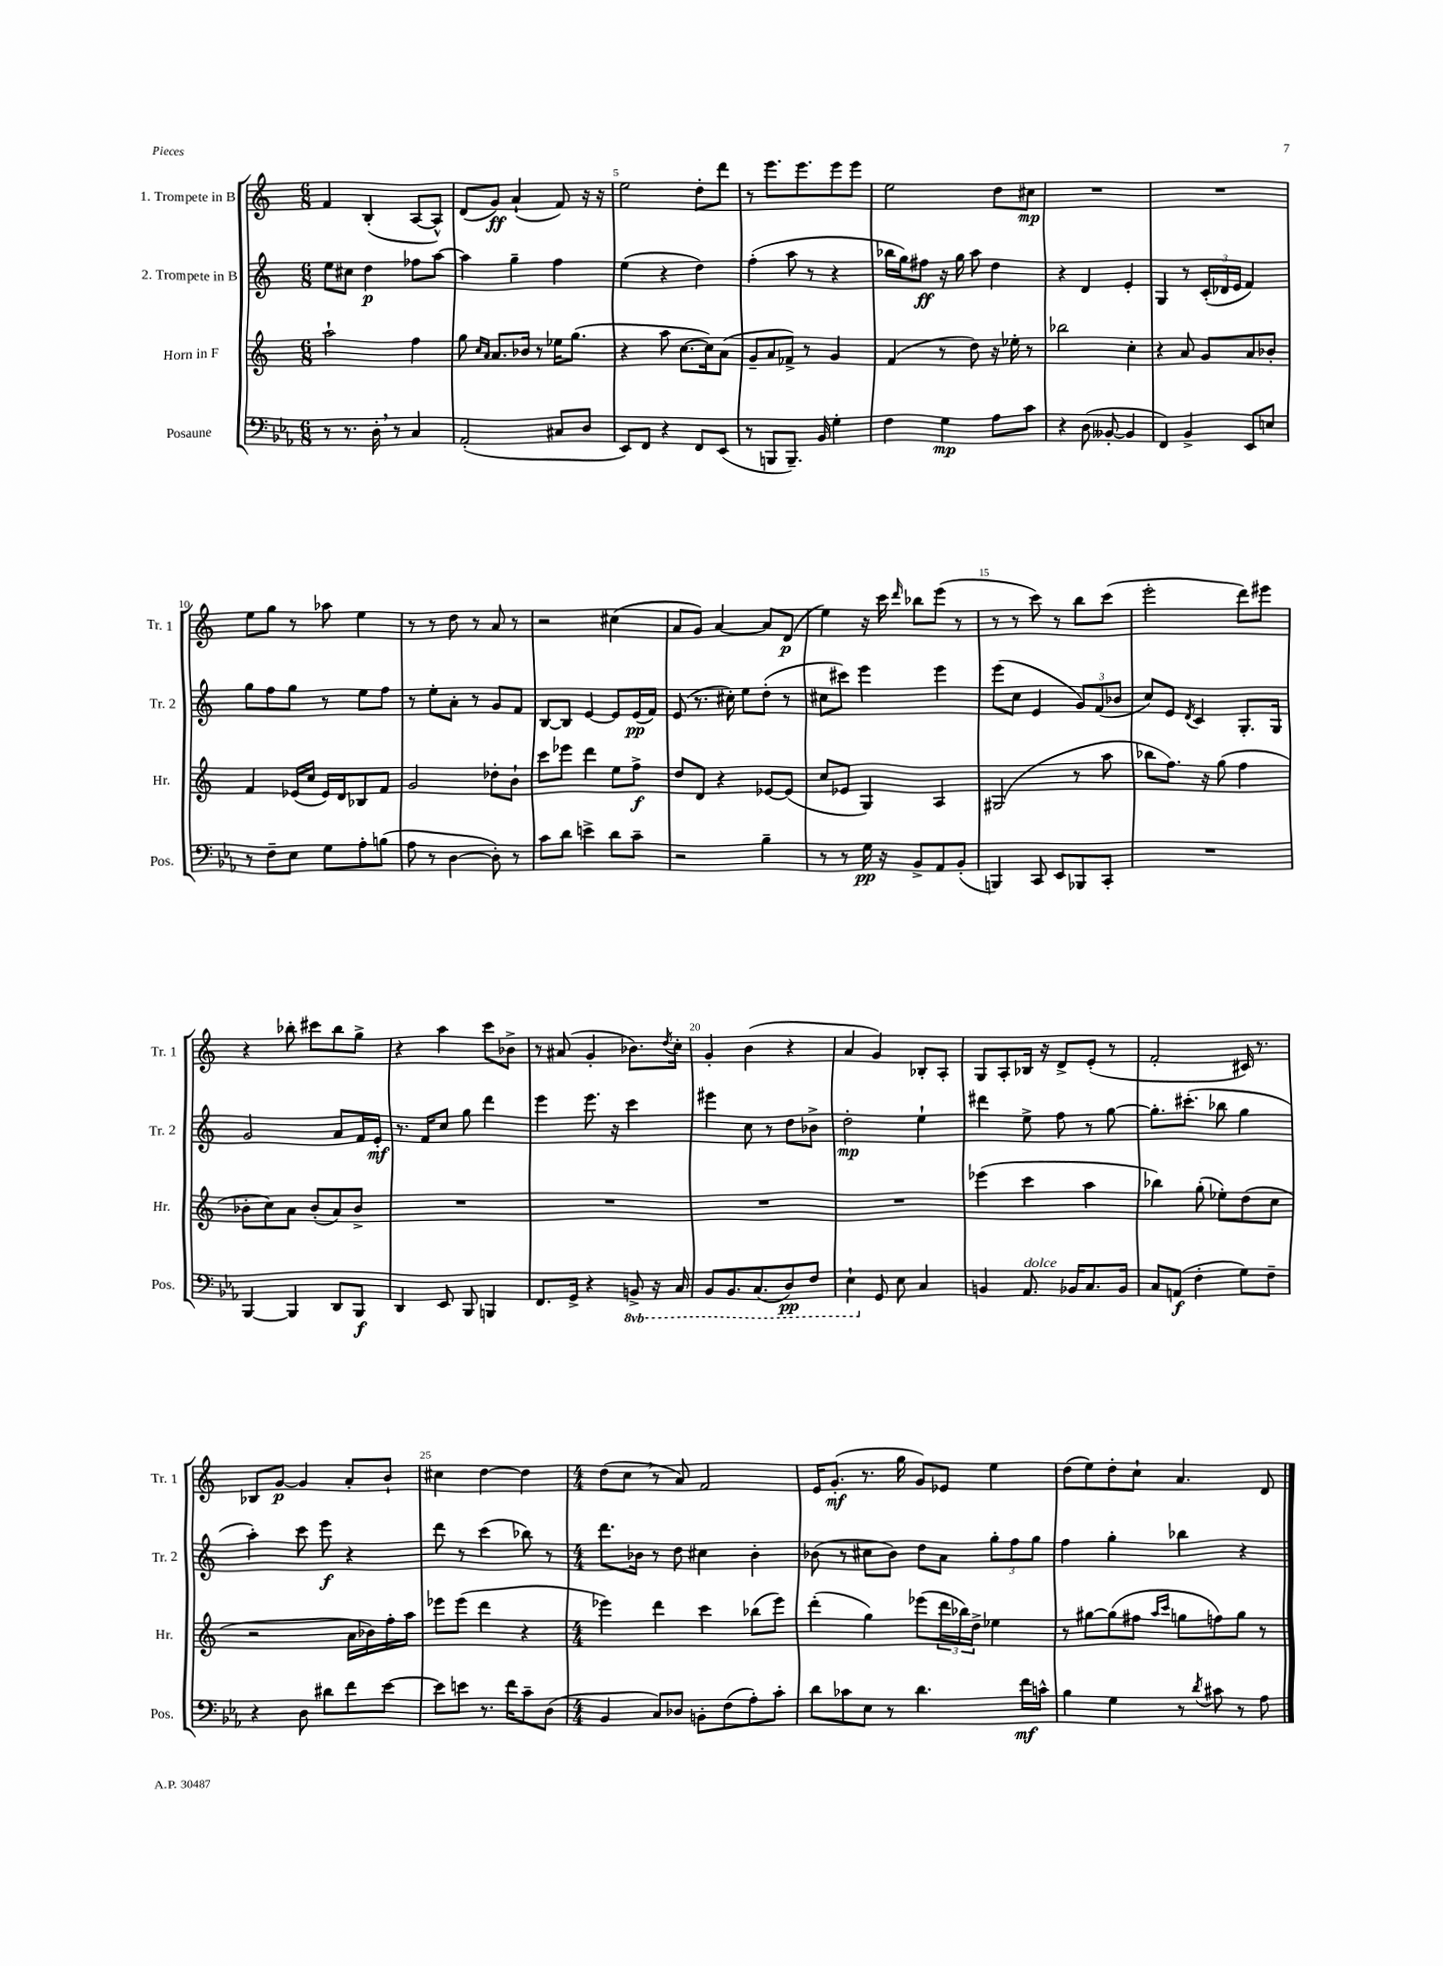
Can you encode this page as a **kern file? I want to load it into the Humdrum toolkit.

**kern	**dynam	**kern	**dynam	**kern	**dynam	**kern	**dynam
*part4	*part4	*part3	*part3	*part2	*part2	*part1	*part1
*staff4	*staff4	*staff3	*staff3	*staff2	*staff2	*staff1	*staff1
*I"Posaune	*	*I"Horn in F	*	*I"2. Trompete in B	*	*I"1. Trompete in B	*
*I'Pos.	*	*I'Hr.	*	*I'Tr. 2	*	*I'Tr. 1	*
*clefF4	*	*clefG2	*	*clefG2	*	*clefG2	*
*k[b-e-a-]	*	*k[]	*	*k[]	*	*k[]	*
*M6/8	*	*M6/8	*	*M6/8	*	*M6/8	*
=3	=3	=3	=3	=3	=3	=3	=3
8r	.	2aa`\	.	8ee\L	.	4f/	.
8.r	.	.	.	8cc#X\J	.	.	.
.	.	.	.	4dd\	p	(4B'/	.
16D',\	.	.	.	.	.	.	.
8r	.	.	.	.	.	.	.
4C/	.	4ff\	.	8ff-X\L	.	[8A/L	.
.	.	.	.	[8aa\J	.	8A^^/J])	.
=4	=4	=4	=4	=4	=4	=4	=4
(2AA-'/	.	8gg\	.	4aa\]	.	(8d/L	.
.	.	16qqcc/LL	.	.	.	.	.
.	.	16qqa/JJ	.	.	.	.	.
.	.	8.a/L	.	.	.	8g/J)	ff
.	.	.	.	4gg~\	.	(4a`/	.
.	.	16b-X/Jk	.	.	.	.	.
.	.	8r	.	.	.	.	.
8C#X/L	.	16ee-X\KL	.	4ff\	.	8f/)	.
.	.	(8.gg\J	.	.	.	.	.
8D/J	.	.	.	.	.	16r	.
.	.	.	.	.	.	16r	.
=5	=5	=5	=5	=5	=5	=5	=5
8EE-/L)	.	4r	.	(4ee\	.	2ee\	.
8FF/J	.	.	.	.	.	.	.
4r	.	8aa\	.	4r	.	.	.
.	.	[8.cc\L	.	.	.	.	.
8FF/L	.	.	.	4dd\)	.	8dd'\L	.
.	.	16cc\k])	.	.	.	.	.
(8EE-/J	.	(8a\J	.	.	.	8ddd\J	.
=6	=6	=6	=6	=6	=6	=6	=6
8r	.	8g~/L	.	(4ff'\	.	8r	.
8BBBn/L	.	8a/	.	.	.	8.eee\L	.
8.BBB~/J)	.	8f-X^/J)	.	8aa\	.	.	.
.	.	.	.	.	.	8.eee\	.
.	.	8r	.	8r	.	.	.
16BB-/	.	.	.	.	.	.	.
4G'\	.	4g/	.	4r	.	8eee\	.
.	.	.	.	.	.	8eee\J	.
=7	=7	=7	=7	=7	=7	=7	=7
4F\	.	(4f/	.	16bb-X\LL	.	2ee\	.
.	.	.	.	16gg\J)	.	.	.
.	.	.	.	8ff#X\J	ff	.	.
4G\	mp	8r	.	16r	.	.	.
.	.	.	.	16gg\	.	.	.
.	.	8dd\)	.	8aa\	.	.	.
8A-\L	.	16r	.	4dd\	.	8dd\L	.
.	.	16ee-X'\	.	.	.	.	.
8c\J	.	8r	.	.	.	8cc#X\J	mp
=8	=8	=8	=8	=8	=8	=8	=8
4r	.	2bb-X\	.	4r	.	2.r	.
(8D\	.	.	.	4d/	.	.	.
[8BB--X'/	.	.	.	.	.	.	.
4BB--/]	.	4cc'\	.	4e'/	.	.	.
=9	=9	=9	=9	=9	=9	=9	=9
4FF/)	.	4r	.	4G/	.	2.r	.
4BB-^/	.	8a/	.	8r	.	.	.
.	.	8g/L	.	(24c'/LL	.	.	.
.	.	.	.	24d-X/	.	.	.
.	.	.	.	24e/JJ	.	.	.
8EE-/L	.	8a/	.	4f/)	.	.	.
8En/J	.	8b-X'/J	.	.	.	.	.
!!LO:LB:g=z
=10	=10	=10	=10	=10	=10	=10	=10
8r	.	4f/	.	8gg\L	.	8ee\L	.
8F~\L	.	.	.	8ff\	.	8gg\J	.
8E-\J	.	(16e-X/LL	.	8gg\J	.	8r	.
.	.	16cc/JJ	.	.	.	.	.
8G\L	.	16e-/LL)	.	8r	.	8aa-X\	.
.	.	16d/J	.	.	.	.	.
8A-'\	.	8B-X/	.	8ee\L	.	4ee\	.
(8Bn\J	.	8f/J	.	8ff\J	.	.	.
=11	=11	=11	=11	=11	=11	=11	=11
8A-\	.	2g/	.	8r	.	8r	.
8r	.	.	.	8ee'\L	.	8r	.
[4D\	.	.	.	8a'\J	.	8dd\	.
.	.	.	.	8r	.	8r	.
8D'\])	.	8dd-X'\L	.	8g/L	.	8a/	.
8r	.	8b`\J	.	8f/J	.	8r	.
=12	=12	=12	=12	=12	=12	=12	=12
8c\L	.	8ccc\L	.	[8B/L	.	2r	.
8d\J	.	8eee-X\J	.	8B/J]	.	.	.
4en^\	.	4ddd\	.	[4e/	.	.	.
8d\L	.	8ee\L	.	8e/L]	.	(4cc#X\	.
8c~\J	.	8ff^\J	f	(16e/L	pp	.	.
.	.	.	.	16f/JJ)	.	.	.
=13	=13	=13	=13	=13	=13	=13	=13
2r	.	8dd/L	.	(8e/	.	8a/L	.
.	.	8d/J	.	8.r	.	8g/J)	.
.	.	4r	.	.	.	[4a/	.
.	.	.	.	16cc#X'\)	.	.	.
.	.	.	.	8ee\L	.	.	.
4B-~\	.	[8e-X/L	.	(8dd'\J	.	8a/L]	.
.	.	(8e-/J]	.	8r	.	(8d/J	p
=14	=14	=14	=14	=14	=14	=14	=14
8r	.	8cc/L	.	8cc#X\L	.	4ee\)	.
8r	.	8e-X/J	.	8ccc#X\J)	.	.	.
16G\	pp	4G/)	.	4eee\	.	16r	.
16r	.	.	.	.	.	16ccc\	.
.	.	.	.	.	.	16qqddd/	.
8BB-^/L	.	.	.	.	.	8bb-X\L	.
8AA-/	.	4A/	.	4eee\	.	(8eee\J	.
(8BB-'/J	.	.	.	.	.	8r	.
=15	=15	=15	=15	=15	=15	=15	=15
4BBBn/)	.	(2G#X/	.	(8eee\L	.	8r	.
.	.	.	.	8cc\J	.	8r	.
8CC/	.	.	.	4e/	.	8ccc\)	.
8EE-/L	.	.	.	.	.	8r	.
8BBB-X/	.	8r	.	12g/L)	.	8bb\L	.
.	.	.	.	(12f/	.	.	.
8CC'/J	.	8aa\	.	.	.	(8ccc\J	.
.	.	.	.	12b-X/J	.	.	.
=16	=16	=16	=16	=16	=16	=16	=16
2.r	.	8bb-X\L	.	8cc/L)	.	2eee'\	.
.	.	8.ff\J)	.	8e/J	.	.	.
.	.	.	.	8qd/	.	.	.
.	.	.	.	4c/	.	.	.
.	.	16r	.	.	.	.	.
.	.	(8gg\	.	.	.	.	.
.	.	4ff\	.	8.G'/L	.	8ddd\L)	.
.	.	.	.	.	.	8eee#X\J	.
.	.	.	.	16G/Jk	.	.	.
!!LO:LB:g=z
=17	=17	=17	=17	=17	=17	=17	=17
[4BBB-/	.	8b-X'\L	.	2g/	.	4r	.
.	.	8cc\)	.	.	.	.	.
4BBB-/]	.	8a\J	.	.	.	8bb-X'\	.
.	.	(8b-'/L	.	.	.	8ccc#X\L	.
8DD/L	.	8a/)	.	8a/L	.	8bb-\	.
8BBB-/J	f	8b-^/J	.	16f/L	.	8gg^\J	.
.	.	.	.	16e'/JJ	mf	.	.
=18	=18	=18	=18	=18	=18	=18	=18
4DD/	.	2.r	.	8.r	.	4r	.
.	.	.	.	16f/KL	.	.	.
8EE-/	.	.	.	8cc/J	.	4aa\	.
8BBB-/	.	.	.	8gg\	.	.	.
4BBBn/	.	.	.	4ddd\	.	8ccc\L	.
.	.	.	.	.	.	8b-X^\J	.
=19	=19	=19	=19	=19	=19	=19	=19
8.FF/L	.	2.r	.	4eee\	.	8r	.
.	.	.	.	.	.	(8a#X/	.
16GG^/Jk	.	.	.	.	.	.	.
4r	.	.	.	8.eee\	.	4g'/	.
.	.	.	.	16r	.	.	.
*8ba	*	*	*	*	*	*	*
8BBBn^/	.	.	.	4ccc\	.	8.b-X\L)	.
16r	.	.	.	.	.	.	.
.	.	.	.	.	.	8qdd/	.
16CC/	.	.	.	.	.	16cc'\Jk	.
=20	=20	=20	=20	=20	=20	=20	=20
8BBB-/L	.	2.r	.	4eee#X\	.	4g'/	.
8.BBB-/	.	.	.	.	.	.	.
.	.	.	.	8cc\	.	(4b\	.
(8.CC/	.	.	.	.	.	.	.
.	.	.	.	8r	.	.	.
8DD/)	pp	.	.	8dd\L	.	4r	.
8FF/J	.	.	.	8b-X^\J	.	.	.
=21	=21	=21	=21	=21	=21	=21	=21
4EE-`\	.	2.r	.	2dd'\	mp	4a/	.
*X8ba	*	*	*	*	*	*	*
8GG/	.	.	.	.	.	4g/)	.
8E-\	.	.	.	.	.	.	.
4C/	.	.	.	4ee`\	.	8B-X'/L	.
.	.	.	.	.	.	8A'/J	.
=22	=22	=22	=22	=22	=22	=22	=22
4BBn/	.	(4eee-X\	.	4ddd#X\	.	8G/L	.
.	.	.	.	.	.	8A'/	.
!LO:TX:a:i:t=dolce	!	!	!	!	!	!	!
8.AA-/	.	4ccc\	.	8ee^\	.	16B-X/Jk	.
.	.	.	.	.	.	16r	.
.	.	.	.	8ff\	.	8d^/L	.
16BB-X/KL	.	.	.	.	.	.	.
8.C/	.	4aa\	.	8r	.	(8e'/J	.
.	.	.	.	[8gg\	.	8r	.
16BB-/Jk	.	.	.	.	.	.	.
=23	=23	=23	=23	=23	=23	=23	=23
8C/L	.	4bb-X\)	.	8.gg'\L]	.	2f'/	.
(8AAn/J	f	.	.	.	.	.	.
.	.	.	.	(8.ccc#X'\J	.	.	.
4F'\	.	(8gg'\	.	.	.	.	.
.	.	8ee-X'\L)	.	8bb-X\	.	.	.
8G\L)	.	(8dd\	.	4gg\	.	16c#X/)	.
.	.	.	.	.	.	8.r	.
8F~\J	.	8cc\J	.	.	.	.	.
!!LO:LB:g=z
=24	=24	=24	=24	=24	=24	=24	=24
4r	.	2r	.	4aa'\)	.	8B-X/L	.
.	.	.	.	.	.	[8g/J	p
8D\	.	.	.	8ccc\	.	4g/]	.
8d#X\L	.	.	.	8eee\	f	.	.
8f\	.	16a\LL	.	4r	.	8a'/L	.
.	.	16b-X\)	.	.	.	.	.
[8e-\J	.	16ff'\	.	.	.	8b`/J	.
.	.	16aa\JJ	.	.	.	.	.
=25	=25	=25	=25	=25	=25	=25	=25
8e-\L]	.	8eee-X\L	.	8ddd\	.	4cc#X\	.
8en\J	.	(8eee-\J	.	8r	.	.	.
8.r	.	4ddd\	.	(4ccc\	.	[4dd\	.
16f\KL	.	.	.	.	.	.	.
8c~\	.	4r	.	8bb-X\)	.	4dd\]	.
(8D\J	.	.	.	8r	.	.	.
=26	=26	=26	=26	=26	=26	=26	=26
*M4/4	*	*M4/4	*	*M4/4	*	*M4/4	*
4BB-/	.	4eee-X\)	.	8.ddd\L	.	(8dd\L	.
.	.	.	.	.	.	8cc,\J	.
.	.	.	.	16b-X\Jk	.	.	.
8C/L)	.	4ddd\	.	8r	.	8r	.
8D-X/J	.	.	.	8dd\	.	8a/)	.
8BBn'\L	.	4ccc\	.	4cc#X\	.	2f/	.
(8F\	.	.	.	.	.	.	.
8A-'\)	.	(8bb-X\L	.	4b-'\	.	.	.
8c'\J	.	8eee-\J)	.	.	.	.	.
=27	=27	=27	=27	=27	=27	=27	=27
8d\L	.	(4ddd'\	.	(8b-X\	.	16e/KL	.
.	.	.	.	.	.	(8.g'/J	mf
8c-X\	.	.	.	8r	.	.	.
8E-\J	.	4gg\)	.	8cc#X\L	.	8.r	.
8r	.	.	.	8b-\J)	.	.	.
.	.	.	.	.	.	16gg\	.
4.d\	.	(8eee-X\L	.	8dd\L	.	8g/L)	.
.	.	24ddd\L	.	8a\J	.	8e-X/J	.
.	.	24bb-X\)	.	.	.	.	.
.	.	24dd^\JJ	.	.	.	.	.
.	.	4ee-X\	.	12gg'\L	.	4ee\	.
.	.	.	.	12ff\	.	.	.
16f\LL	mf	.	.	.	.	.	.
.	.	.	.	12gg\J	.	.	.
16cn^^\JJ	.	.	.	.	.	.	.
=28	=28	=28	=28	=28	=28	=28	=28
4B-\	.	8r	.	4ff\	.	(8dd\L	.
.	.	[8gg#X\L	.	.	.	8ee\)	.
4G\	.	(8gg#\]	.	4gg'\	.	8dd'\	.
.	.	8ff#X\J	.	.	.	8cc`\J	.
.	.	16qqaa/LL	.	.	.	.	.
.	.	16qqccc/JJ	.	.	.	.	.
8r	.	8ggn\L	.	4bb-X\	.	4.a/	.
8qd/	.	.	.	.	.	.	.
8c#X\	.	8ffn\)	.	.	.	.	.
8r	.	8gg\J	.	4r	.	.	.
8A-\	.	8r	.	.	.	8d/	.
==	==	==	==	==	==	==	==
*-	*-	*-	*-	*-	*-	*-	*-
